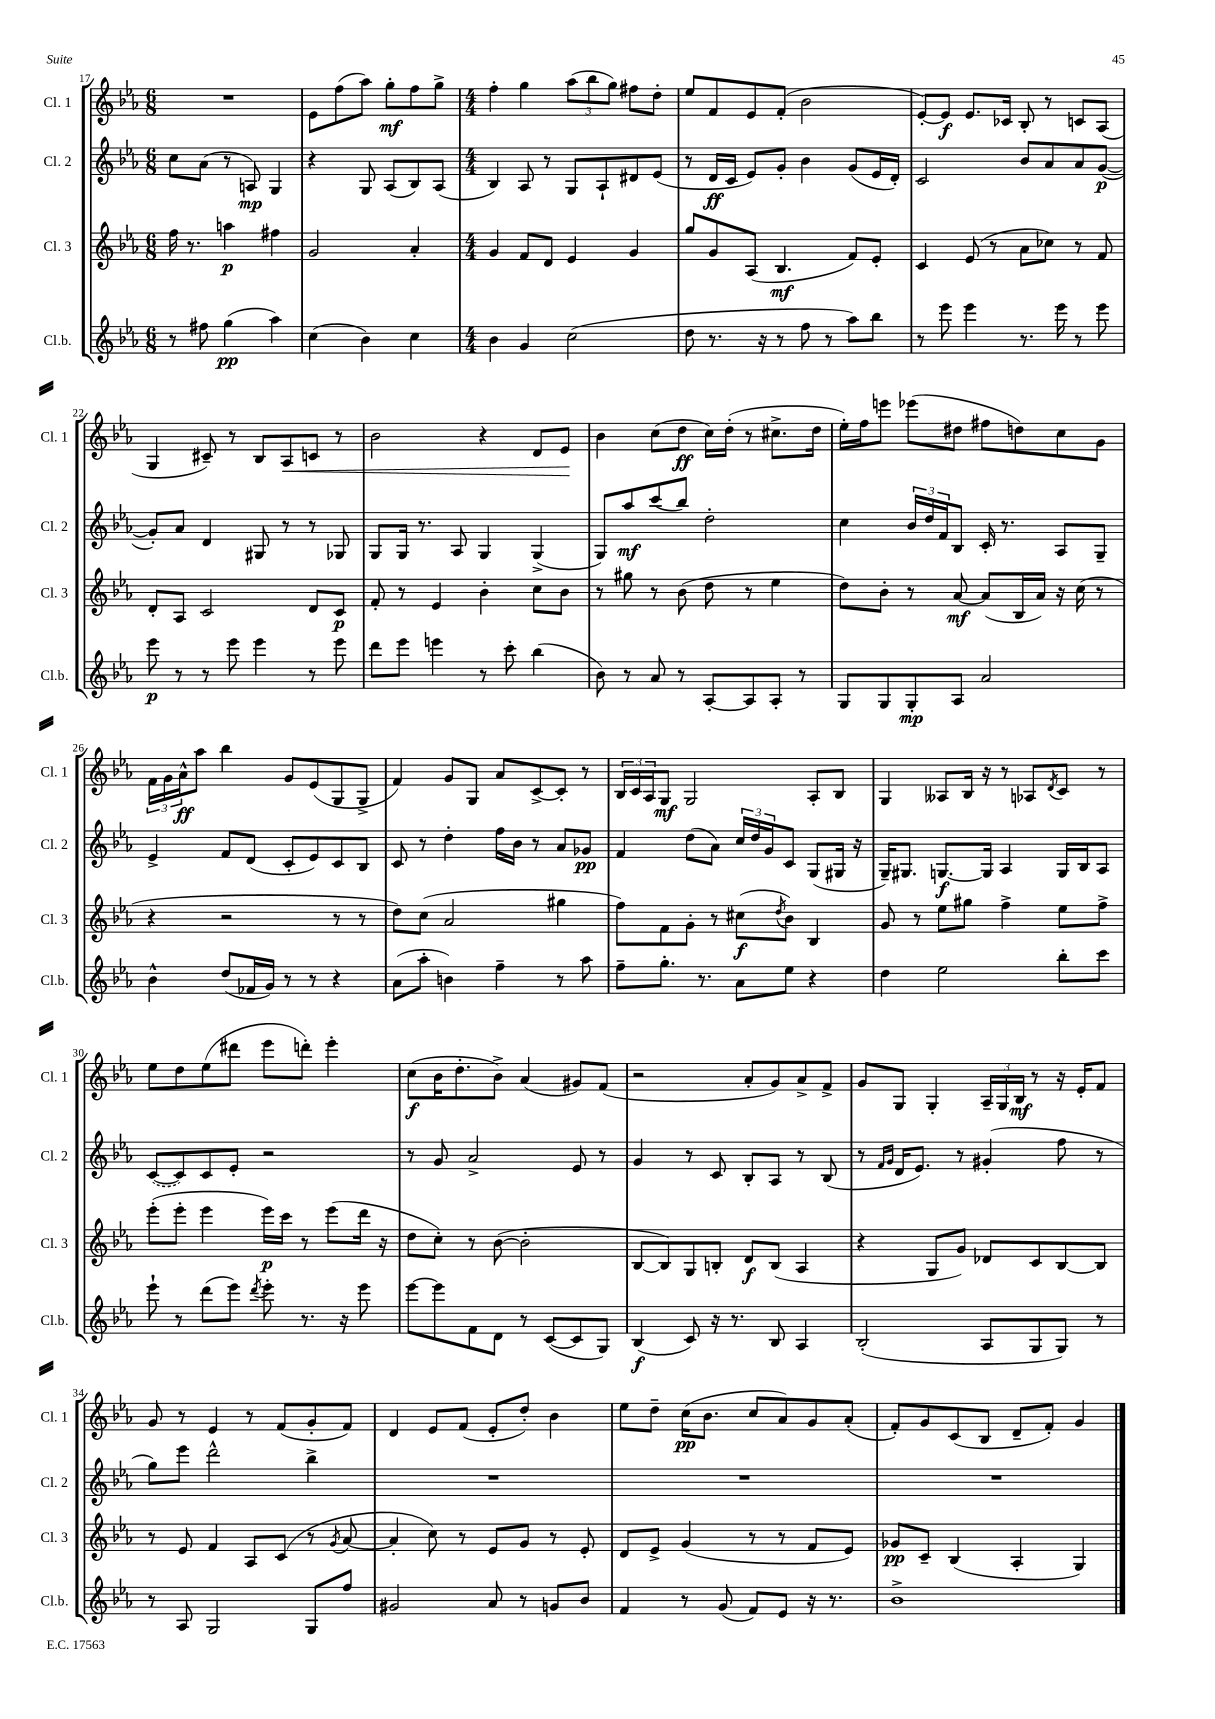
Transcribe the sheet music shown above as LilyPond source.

<<
\new StaffGroup <<
\new Staff = "s0" \with { instrumentName = "Cl. 1" shortInstrumentName = "Cl. 1" } {
    \clef treble \key ees \major \numericTimeSignature \time 6/8
    R2. |
    ees'8 f''8( aes''8) g''8-.\mf f''8 g''8-> |
    \numericTimeSignature \time 4/4 f''4-. g''4 \tuplet 3/2 { aes''8( bes''8 g''8) } fis''8 d''8-. |
    ees''8 f'8 ees'8 f'8-.( bes'2 |
    ees'8~-.) ees'8\f ees'8. ces'16 bes8-. r8 c'8 aes8( |
    g4 cis'8--) r8 bes8 aes8\< c'8 r8 |
    bes'2 r4 d'8 ees'8\! |
    bes'4 c''8( d''8\ff c''16) d''16-.( r8 cis''8.-> d''16 |
    ees''16-.) f''16 e'''8 ees'''8( dis''8 fis''8 d''8) c''8 g'8 |
    \tuplet 3/2 { f'16 g'16 aes'16-^\ff } aes''8 bes''4 g'8 ees'8( g8 g8-> |
    f'4) g'8 g8 aes'8 c'8~-> c'8-. r8 |
    \tuplet 3/2 { bes16 c'16 aes16 } g8\mf g2 aes8-. bes8 |
    g4 aeses8 bes16 r16 r8 aes8 \acciaccatura { d'8 } c'8 r8 |
    ees''8 d''8 ees''8( dis'''8 ees'''8 d'''8-.) ees'''4-. |
    c''8\f( bes'16 d''8.-. bes'8->) aes'4( gis'8) f'8( |
    r2 aes'8-. g'8) aes'8-> f'8-> |
    g'8 g8 g4-. \tuplet 3/2 { aes16-- g16 bes16\mf } r8 r16 ees'16-. f'8 |
    g'8 r8 ees'4 r8 f'8( g'8-. f'8) |
    d'4 ees'8 f'8( ees'8-. d''8-.) bes'4 |
    ees''8 d''8-- c''16\pp( bes'8. c''8 aes'8) g'8 aes'8-.( |
    f'8-.) g'8 c'8( bes8 d'8-- f'8-.) g'4 \bar "|." |
}
\new Staff = "s1" \with { instrumentName = "Cl. 2" shortInstrumentName = "Cl. 2" } {
    \clef treble \key ees \major \numericTimeSignature \time 6/8
    c''8 aes'8( r8 a8\mp) g4 |
    r4 g8 aes8( bes8) aes8( |
    \numericTimeSignature \time 4/4 bes4) aes8 r8 g8 aes8-! dis'8 ees'8( |
    r8 d'16\ff c'16 ees'8) g'8-. bes'4 g'8( ees'16 d'16-.) |
    c'2 bes'8 aes'8 aes'8 g'8~\p( |
    g'8-.) aes'8 d'4 gis8 r8 r8 ges8 |
    g8 g16 r8. aes8 g4 g4->( |
    g8) aes''8\mf c'''8( bes''8) d''2-. |
    c''4 \tuplet 3/2 { bes'16 d''16 f'16 } bes8 c'16-. r8. aes8 g8-- |
    ees'4-> f'8 d'8( c'8-. ees'8) c'8 bes8 |
    c'8 r8 d''4-. f''16 bes'16 r8 aes'8 ges'8\pp |
    f'4 d''8( aes'8) \tuplet 3/2 { c''16 d''16 g'16 } c'8 g8( gis16 r16 |
    g16--) gis8. g8.~\f g16 aes4 g16 bes16 aes8 |
    \once \slurDashed c'8~( c'8) c'8 ees'8-. r2 |
    r8 g'8 aes'2-> ees'8 r8 |
    g'4 r8 c'8 bes8-. aes8 r8 bes8( |
    r8 \grace { f'16 g'16 } d'16 ees'8.) r8 gis'4-.( f''8 r8 |
    g''8) ees'''8 d'''2-^ bes''4-> |
    R1 |
    R1 |
    R1 \bar "|." |
}
\new Staff = "s2" \with { instrumentName = "Cl. 3" shortInstrumentName = "Cl. 3" } {
    \clef treble \key ees \major \numericTimeSignature \time 6/8
    f''16 r8. a''4\p fis''4 |
    g'2 aes'4-. |
    \numericTimeSignature \time 4/4 g'4 f'8 d'8 ees'4 g'4 |
    g''8 g'8 aes8( bes4.\mf f'8) ees'8-. |
    c'4 ees'8( r8 aes'8 ces''8) r8 f'8 |
    d'8-. aes8 c'2 d'8 c'8\p |
    f'8-. r8 ees'4 bes'4-. c''8 bes'8 |
    r8 gis''8 r8 bes'8( d''8 r8 ees''4 |
    d''8) bes'8-. r8 aes'8~\mf aes'8( bes16 aes'16) r16 c''16( r8 |
    r4 r2 r8 r8 |
    d''8) c''8( aes'2 gis''4 |
    f''8) f'8 g'8-. r8 cis''8\f( \acciaccatura { d''8 } bes'8) bes4 |
    g'8 r8 ees''8 gis''8 f''4-> ees''8 f''8-> |
    ees'''8-.( ees'''8-. ees'''4 ees'''16\p) c'''16 r8 ees'''8( d'''16 r16 |
    d''8 c''8-.) r8 bes'8~( bes'2-. |
    bes8~ bes8) g8 b8-. d'8\f b8( aes4 |
    r4 g8 g'8) des'8 c'8 bes8~ bes8 |
    r8 ees'8 f'4 aes8 c'8( r8 \acciaccatura { g'8 } aes'8~ |
    aes'4-. c''8) r8 ees'8 g'8 r8 ees'8-. |
    d'8 ees'8-> g'4( r8 r8 f'8 ees'8) |
    ges'8\pp c'8-- bes4( aes4-. g4) \bar "|." |
}
\new Staff = "s3" \with { instrumentName = "Cl.b." shortInstrumentName = "Cl.b." } {
    \clef treble \key ees \major \numericTimeSignature \time 6/8
    r8 fis''8 g''4\pp( aes''4) |
    c''4( bes'4) c''4 |
    \numericTimeSignature \time 4/4 bes'4 g'4 c''2( |
    d''8 r8. r16 r8 f''8 r8 aes''8) bes''8 |
    r8 ees'''8 ees'''4 r8. ees'''16 r8 ees'''8 |
    ees'''8\p r8 r8 ees'''8 ees'''4 r8 ees'''8 |
    d'''8 ees'''8 e'''4 r8 c'''8-. bes''4( |
    bes'8) r8 aes'8 r8 aes8~-. aes8 aes8-. r8 |
    g8 g8 g8-.\mp aes8 aes'2 |
    bes'4-^ d''8( fes'16 g'16) r8 r8 r4 |
    aes'8( aes''8-. b'4) f''4-- r8 aes''8 |
    f''8-- g''8.-. r8. aes'8 ees''8 r4 |
    d''4 ees''2 bes''8-. c'''8 |
    ees'''8-! r8 d'''8( ees'''8) \acciaccatura { d'''8 } ees'''8-. r8. r16 ees'''8 |
    ees'''8~ ees'''8 f'8 d'8 r8 c'8~( c'8 g8) |
    bes4\f( c'8) r16 r8. bes8 aes4 |
    bes2-.( aes8 g8 g8) r8 |
    r8 aes8 g2 g8 f''8 |
    gis'2 aes'8 r8 g'8 bes'8 |
    f'4 r8 g'8( f'8) ees'8 r16 r8. |
    bes'1-> \bar "|." |
}
>>
>>
\layout { \context { \Score currentBarNumber = #17 } }
